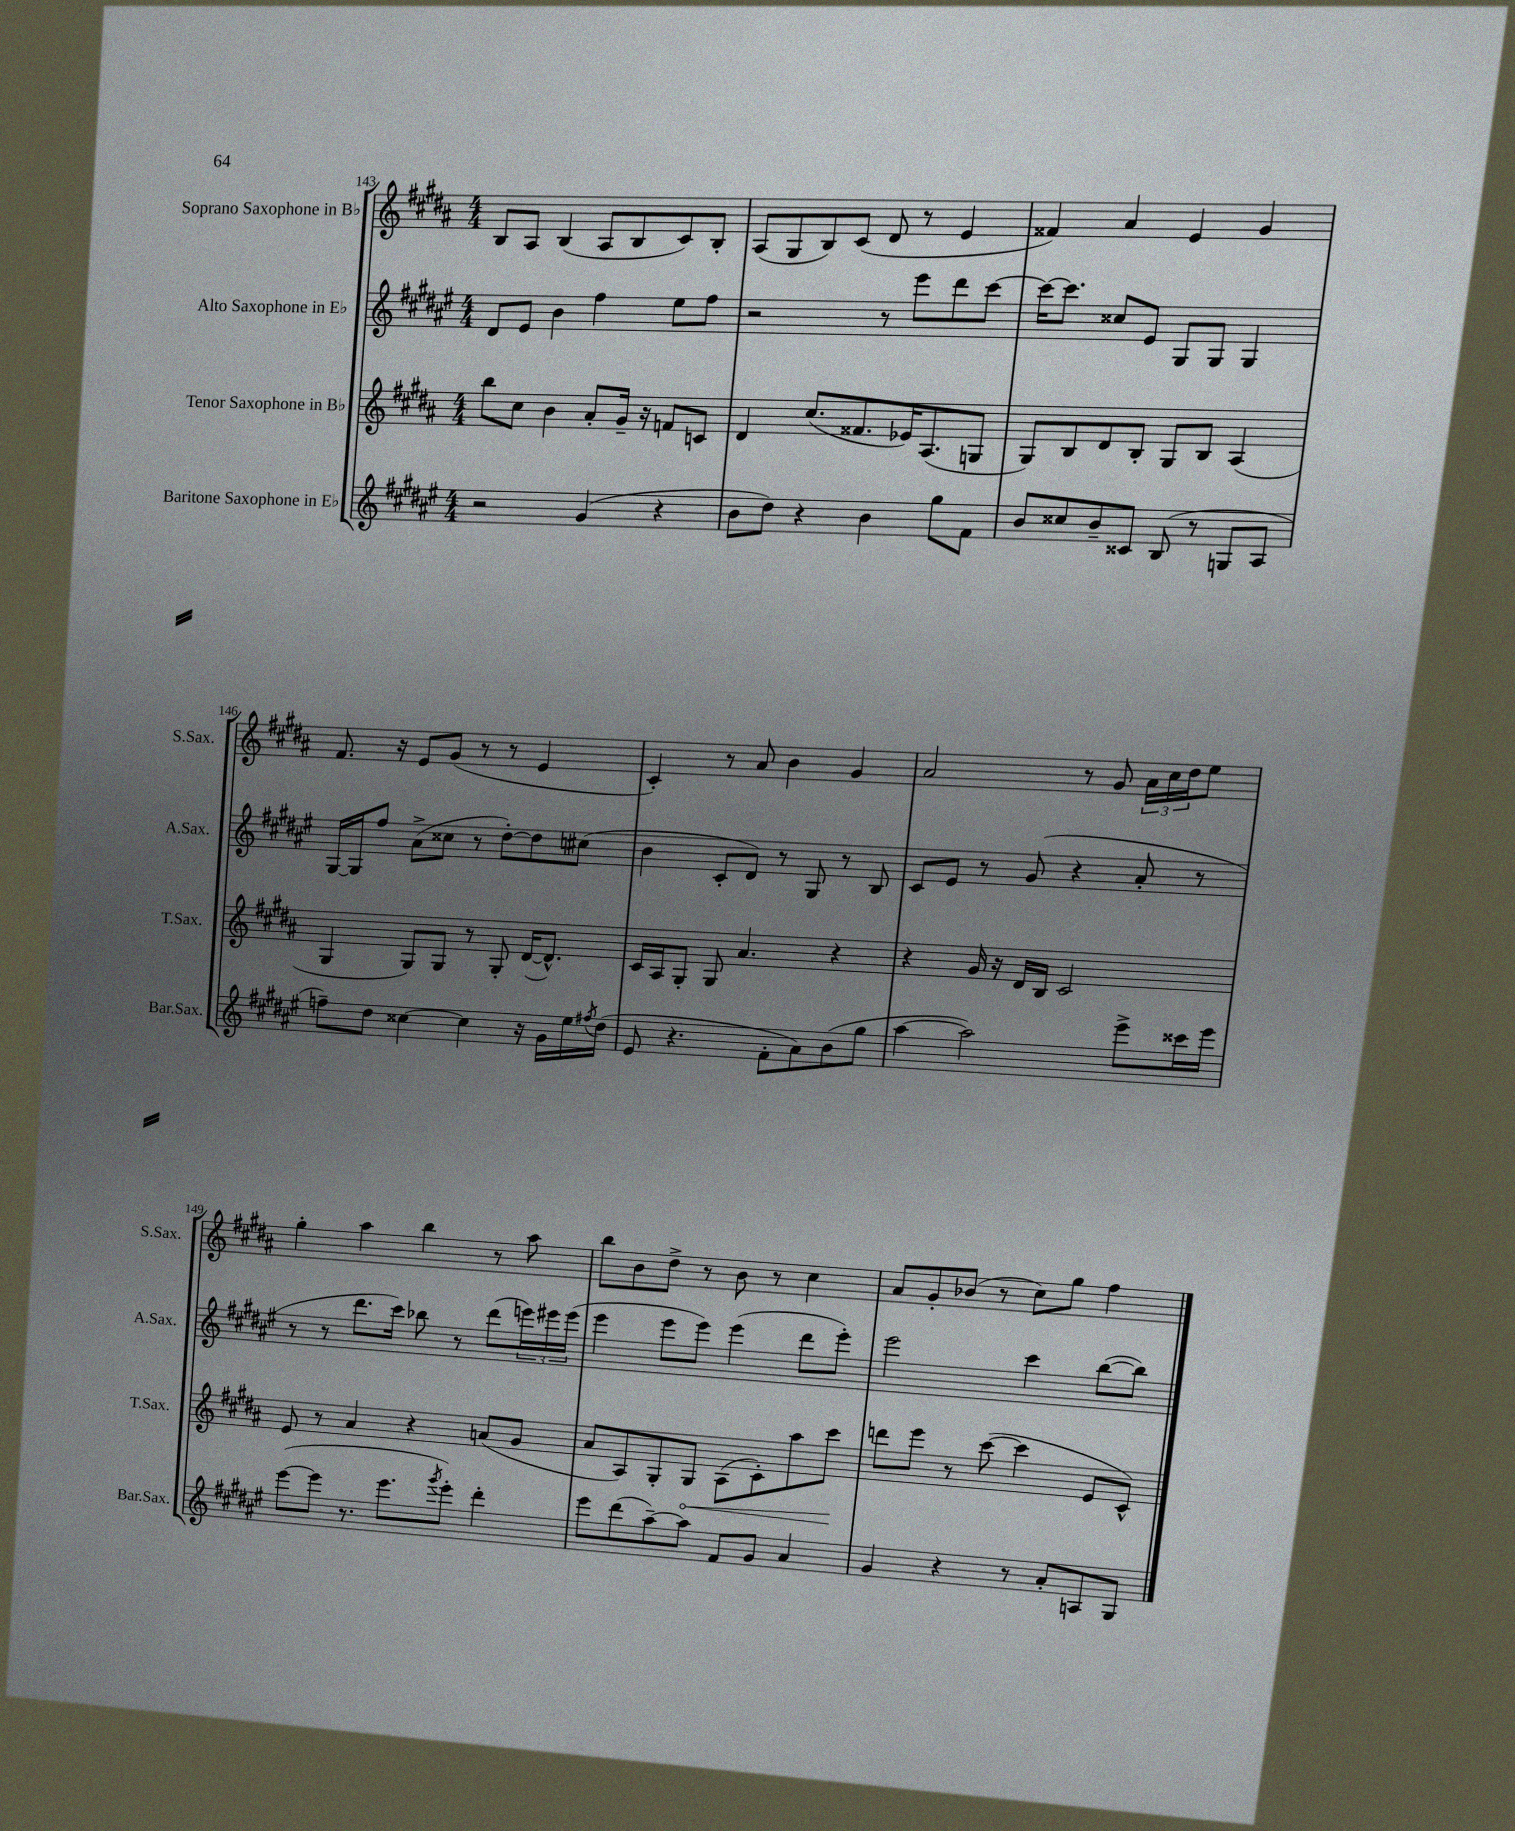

**kern	**kern	**dynam	**kern	**kern
*part4	*part3	*part3	*part2	*part1
*staff4	*staff3	*staff3	*staff2	*staff1
*I"Baritone Saxophone in E♭	*I"Tenor Saxophone in B♭	*	*I"Alto Saxophone in E♭	*I"Soprano Saxophone in B♭
*I'Bar.Sax.	*I'T.Sax.	*	*I'A.Sax.	*I'S.Sax.
*clefG2	*clefG2	*	*clefG2	*clefG2
*k[f#c#g#d#a#e#]	*k[f#c#g#d#a#]	*	*k[f#c#g#d#a#e#]	*k[f#c#g#d#a#]
*M4/4	*M4/4	*	*M4/4	*M4/4
=143	=143	=143	=143	=143
2r	8bb\L	.	8d#/L	8B/L
.	8cc#\J	.	8e#/J	8A#/J
.	4b\	.	4b\	(4B/
(4g#/	8a#'/L	.	4ff#\	8A#/L
.	16g#~/Jk	.	.	8B/
.	16r	.	.	.
4r	8fn/L	.	8ee#\L	8c#/)
.	8cn/J	.	8ff#\J	8B'/J
=144	=144	=144	=144	=144
8b\L	4d#/	.	2r	(8A#/L
8dd#\J)	.	.	.	8G#/
4r	(8.cc#/L	.	.	8B/)
.	.	.	.	(8c#/J
.	8.f##X/	.	.	.
4b\	.	.	8r	8d#/
.	16e-X/K)	.	8eee#\L	8r
.	(8.A#/	.	.	.
8gg#\L	.	.	8ddd#\	4e/
8f#\J	8Gn/J	.	[8ccc#\J	.
=145	=145	=145	=145	=145
8b/L	8G#/L)	.	16ccc#\KL_	4f##X/)
.	.	.	8.ccc#\J]	.
8cc##X/	8B/	.	.	.
8b~/	8d#/	.	8cc##X/L	4a#/
8c##X/J	8B'/J	.	8e#/J	.
(8B/	8G#/L	.	8G#/L	4e/
8r	8B/J	.	8G#/J	.
8Gn/L	(4A#/	.	4G#/	4g#/
8A#/J	.	.	.	.
!!LO:LB:g=z
=146	=146	=146	=146	=146
8ffn~\L)	4G#/	.	[16G#/LL	8.f#/
.	.	.	16G#/J]	.
8dd#\J	.	.	8ff#/J	.
.	.	.	.	16r
[4cc##X\	8G#/L)	.	(8a#^\L	8e/L
.	8G#/J	.	8cc##X\J	(8g#/J
4cc##\]	8r	.	8r	8r
.	8G#'/	.	[8dd#'\L)	8r
16r	([16d#/KL	.	8dd#\]	4e/
16g#\LL	8.d#^^/J])	.	.	.
16ee#\	.	.	(8cc#X\J	.
8qff#X/	.	.	.	.
(16dd#\JJ	.	.	.	.
=147	=147	=147	=147	=147
8e#/	16c#/LL	.	4b\	4c#'/)
.	16A#/J	.	.	.
4.r	8G#'/J	.	.	.
.	8G#/	.	8c#'/L	8r
.	4.a#/	.	8d#/J)	8a#/
8f#'\L	.	.	8r	4b\
8a#\)	.	.	8G#/	.
(8b\	4r	.	8r	4g#/
8gg#\J	.	.	8B/	.
=148	=148	=148	=148	=148
[4aa#\	4r	.	8c#/L	2a#/
.	.	.	8e#/J	.
2aa#\])	16g#/	.	8r	.
.	16r	.	.	.
.	16d#/LL	.	(8g#/	.
.	16B/JJ	.	.	.
.	2c#/	.	4r	8r
.	.	.	.	8g#/
8eee#^\L	.	.	8a#'/	24a#\LL
.	.	.	.	24cc#\
.	.	.	.	24dd#\J
16ccc##X\L	.	.	8r	8ee\J
16eee#\JJ	.	.	.	.
!!LO:LB:g=z
=149	=149	=149	=149	=149
([8eee#\L	8e/	.	8r	4gg#'\
8eee#\J]	8r	.	8r	.
8.r	4a#/	.	8.ddd#\L	4aa#\
8.eee#\L	.	.	16ccc#\Jk)	.
.	4r	.	8bb-X\	4bb\
8qggg#/	.	.	.	.
8eee#'\J)	.	.	8r	.
4ddd#'\	(8an/L	.	(8ddd#\L	8r
.	8g#/J	.	24eeen\L)	8aa#\
.	.	.	24eee#X\	.
.	.	.	(24eee#\JJ	.
=150	=150	=150	=150	=150
8eee#\L	8a#/L	.	4eee#\	8bb\L
(8ddd#\	8A#/)	.	.	8b\
[8aa#~\)	8G#'/	.	8eee#\L	8dd#^\J
!	!	!LO:HP:b	!	!
8aa#\J]	8G#/J	<	8eee#\J)	8r
8f#/L	(8A#\L	.	(4eee#\	8b\
8g#/J	8c#'\)	.	.	8r
4a#/	8aa#\	.	8ddd#\L	4cc#\
.	8ccc#\J	.	8eee#'\J)	.
.	.	[	.	.
=151	=151	=151	=151	=151
4g#/	8dddn\L	.	2eee#\	8a#/L
.	8eee\J	.	.	8g#'/
4r	8r	.	.	(8b-X/J
.	([8ccc#\	.	.	8r
8r	4ccc#\]	.	4ccc#\	8cc#\L)
8a#'/L	.	.	.	8gg#\J
8An/	8e/L	.	([8bb\L	4ff#\
8G#/J	8c#^^/J)	.	8bb\J])	.
==	==	==	==	==
*-	*-	*-	*-	*-
